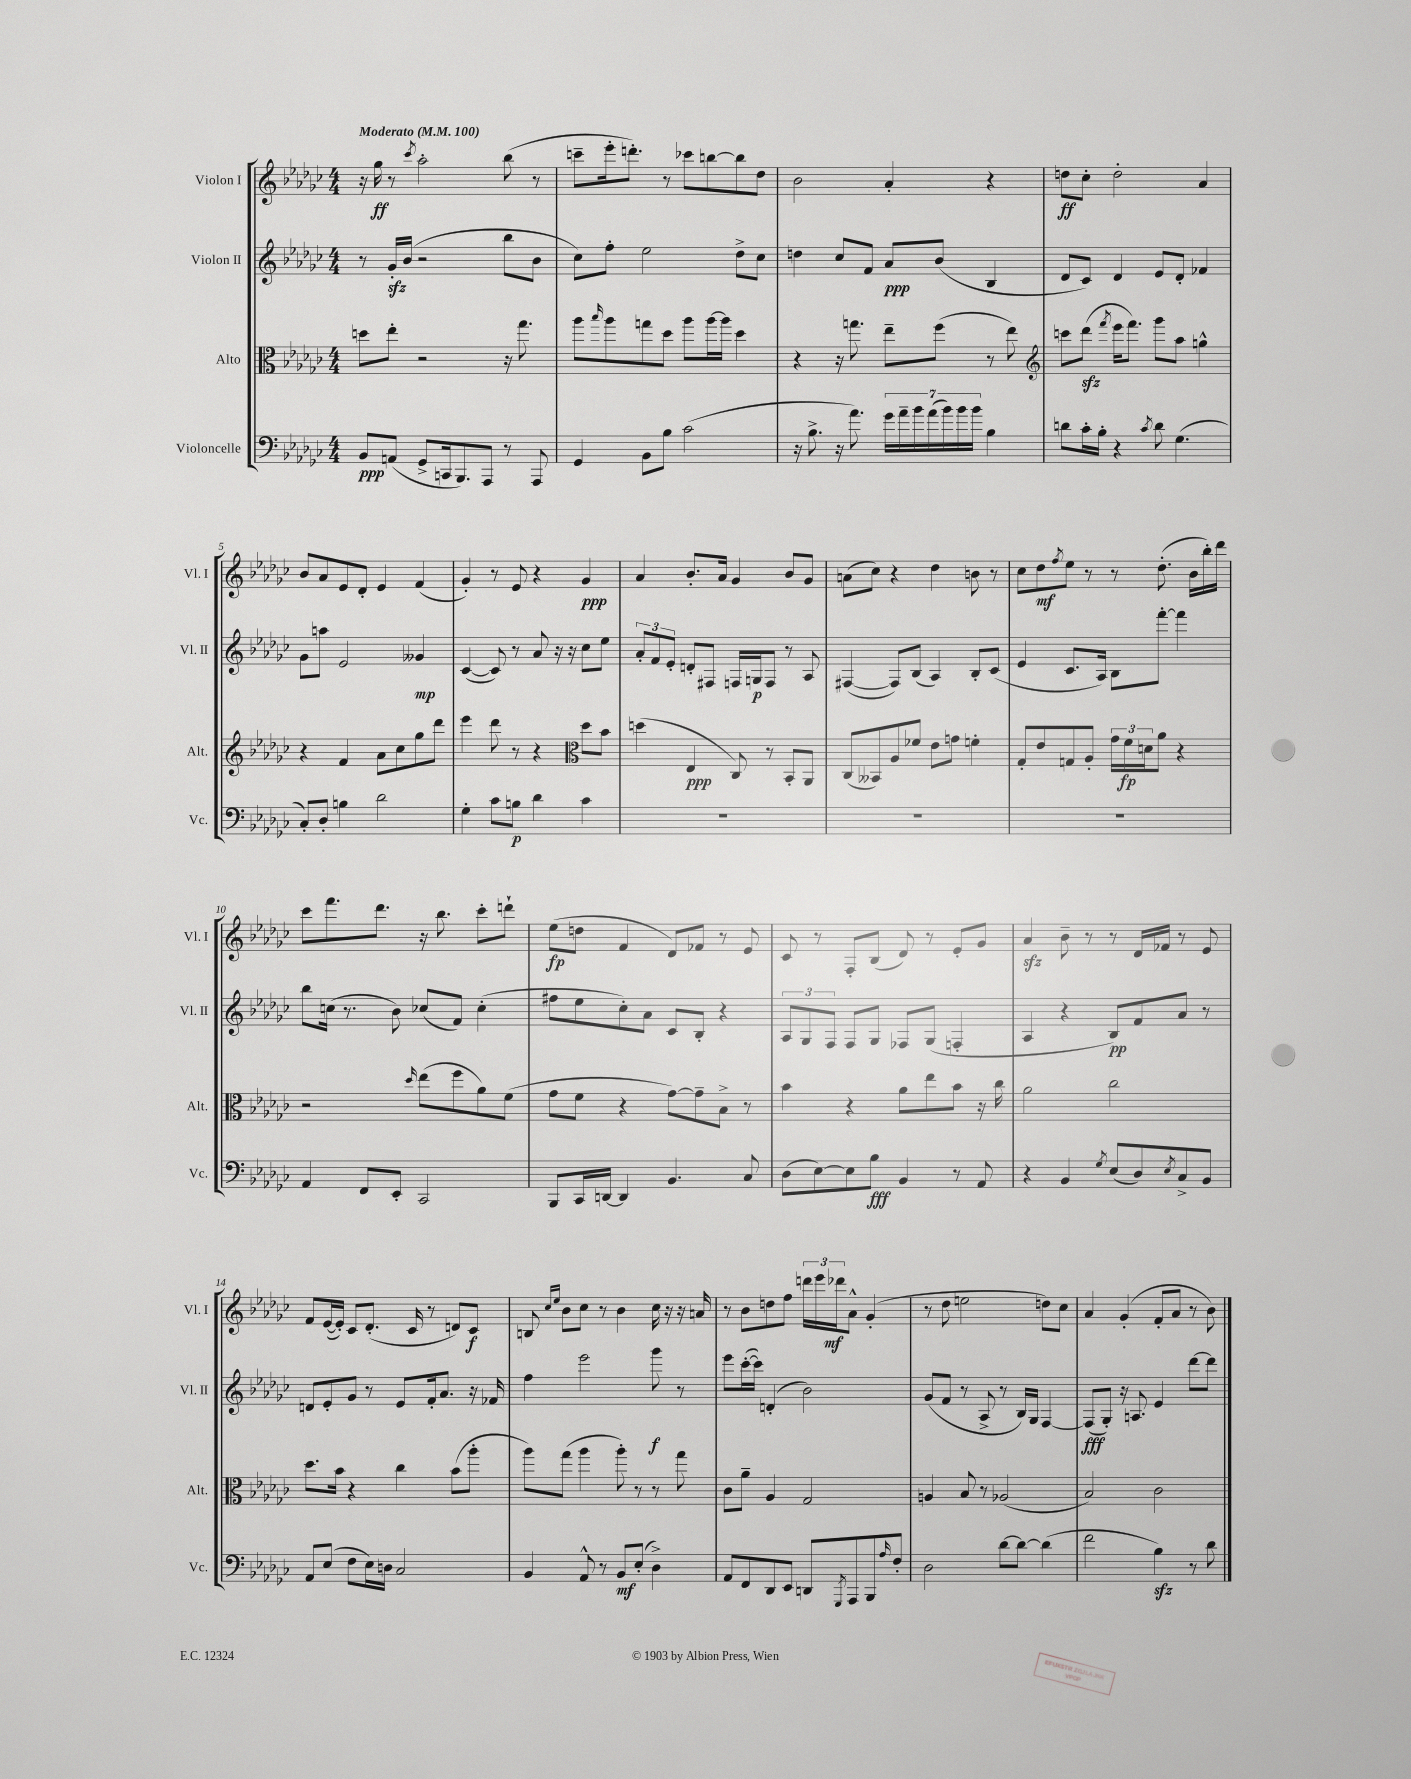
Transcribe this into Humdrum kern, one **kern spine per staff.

**kern	**kern	**kern	**kern
*staff4	*staff3	*staff2	*staff1
*clefF4	*clefC3	*clefG2	*clefG2
*k[b-e-a-d-g-c-]	*k[b-e-a-d-g-c-]	*k[b-e-a-d-g-c-]	*k[b-e-a-d-g-c-]
*M4/4	*M4/4	*M4/4	*M4/4
*MM100	*MM100	*MM100	*MM100
8BB-	8dd	8r	16r
.	.	.	16gg-
(8AA	8ee-'	16g-'	8r
.	.	(16b-	.
.	.	.	8qccc-
8GG-^	2r	2r	2aa-'
16CC	.	.	.
8.BBB-)	.	.	.
8AAA-	.	.	.
8r	16r	8bb-	(8bb-
.	8.gg-	.	.
8AAA-	.	8b-	8r
=	=	=	=
4GG-	8aa-	8cc-)	8ccc~
.	16qqbb-	.	.
.	8aa-	8ff'	16eee-'
.	.	.	8.ddd')
8BB-	8gg	2ee-	.
8B-	8dd-	.	8r
(2c-	8aa-	.	8ccc-
.	[16aa-	.	[8bb
.	16aa-]	.	.
.	4dd-	8dd-^	8bb]
.	.	8cc-	8dd-
=	=	=	=
16r	4r	4dd	2b-
8.B-^	.	.	.
16r	16r	8cc-	.
8.a-)	8.gg	.	.
.	.	8f	.
28g-	8ee-~	8a-	4a-'
28a-~	.	.	.
28b-	.	.	.
(28a-	.	.	.
.	(8ff	(8b-	.
28b-)	.	.	.
28b-	.	.	.
28b-	.	.	.
4B-	8r	4B-	4r
.	8ee-)	.	.
=	=	=	=
*	*clefG2	*	*
8d	8ccc	8d-	8dd
16c-'	(8ddd-	8c-)	8cc-'
16B-'	.	.	.
.	8qfff	.	.
4r	16eee-	4d-	2dd'
.	8.fff)	.	.
8qc-	.	.	.
8d	8ggg-	8e-	.
(4.G-	8aa-	8d-'	.
.	4gg^^	4f-	4a-
=	=	=	=
8C-')	4r	8g-	8b-
8D-'	.	8aa	8a-
4B	4f	2e-	8e-
.	.	.	8d-'
2d-	8a-	.	4e-
.	8cc-	.	.
.	8gg-	4g--	(4f
.	8ddd-	.	.
=	=	=	=
4G-'	4eee-	([4c-	4g-')
8c-	8ddd-	8c-])	8r
8B	8r	8r	8e-
4d-	4r	8a-	4r
.	.	16r	.
.	.	16r	.
*	*clefC3	*	*
4c-	8dd-	8cc-	4g-
.	8b-	8ee-	.
=	=	=	=
1r	(4dd	12a-'	4a-
.	.	12f	.
.	.	12e-'	.
.	4E-	8d'	8.b-'
.	.	8F#	.
.	.	.	16a-
.	8C-)	16F	4g-
.	.	16G	.
.	8r	8F	.
.	8BB-'	8r	8b-
.	8AA-	8A-	8g-
=	=	=	=
1r	(8C-	([4F#	(8a
.	8BB--)	.	8cc-)
.	8A-	8F#])	4r
.	8f-	(8B-	.
.	8e-	4A-)	4dd-
.	8g	.	.
.	4f'	8B-'	8b
.	.	(8c-	8r
=	=	=	=
1r	8G-'	4e-	8cc-
.	8e-	.	8dd-
.	.	.	8qff
.	8G	8.c-	8ee-
.	8A-'	.	8r
.	.	16A-)	.
.	24g-	8B-	8r
.	24f	.	.
.	24d	.	.
.	8a-	[8fff'	(8.dd-'
.	4r	4fff]	.
.	.	.	16b-
.	.	.	16bb-')
.	.	.	16ddd-
=	=	=	=
4AA-	2r	8bb-	8ccc-
.	.	(16cc	8.fff
.	.	8.r	.
8FF	.	.	.
.	.	.	8.ddd-
8EE-'	.	8b-)	.
.	16qqdd-	.	.
2CC-	(8ee-	(8cc-	16r
.	.	.	8.bb-
.	8ff	8f)	.
.	8a-)	(4cc-'	8ccc-'
.	(8f	.	8ddd`
=	=	=	=
8BBB-	8g-	8ff#	(8ee-
16CC-	8f	8ee-	8dd
[16DD	.	.	.
4DD]	4r	8cc-')	4f
.	.	8a-	.
4.BB-	[8g-)	8c-	8d-)
.	8g-~]	8B-'	8f-
.	8B-^	4r	8r
8C-	8r	.	8e-
=	=	=	=
(8D-	4b-	12A-	8c-
.	.	12G-	.
[8E-)	.	.	8r
.	.	12F	.
8E-]	4r	8F	8F'
8B-	.	8G-	(8B-
4BB-	8a-	8F-	8d-)
.	8ee-	(8G-	8r
8r	8b-	4F'	8e-'
8AA-	16r	.	8g-
.	16cc-	.	.
=	=	=	=
4r	2a-	4A-	4a-
4BB-	.	4r	8b-~
.	.	.	8r
8qG-	.	.	.
(8E-	2cc-	8B-)	8r
8D-)	.	8f	16d-
.	.	.	16f-
8qE-	.	.	.
8C-^	.	8a-	8r
8BB-	.	8r	8e-
=	=	=	=
8AA-	8.dd-	8d	8f
(8E-	.	8e-'	([16e-
.	16b-	.	16e-'])
8F	4r	8g-	8c-
16E-)	.	8r	(8.d-'
16D	.	.	.
2C-	4cc-	8e-	.
.	.	.	16c-
.	.	16f'	8r
.	.	8.a-	.
.	(8b-	.	8d)
.	8aa-'	16r	8c-
.	.	16f-	.
=	=	=	=
4BB-	8aa-)	4ff	8B
.	.	.	16qqcc-
.	.	.	16qqee-
.	(8gg-	.	8b-
8AA-^^	4aa-	2eee-	8cc-
8r	.	.	8r
8BB-	8aa-')	.	4b-
(8E-'	8r	.	.
4D-^)	8r	8ggg-	16cc-
.	.	.	16r
.	8gg-	8r	16r
.	.	.	16a
=	=	=	=
8AA-	8c-	8eee-	8r
8FF	8a-~	([16ccc-'	8b-
.	.	16ccc-])	.
8DD-	4A-	(4d'	8dd
8EE-	.	.	8ff
8DD	2G-	2b-)	24ddd
.	.	.	24eee-
.	.	.	24ddd-
8qGGG-	.	.	.
8AAA-	.	.	8a-^^
8BBB-	.	.	(4g-'
16qqA-	.	.	.
8F'	.	.	.
=	=	=	=
2D-	4A	(8g-	8r
.	.	8f	8dd-
.	8B-	8r	2ee
.	8r	8A-^	.
[8d-	(2A-	8r	.
8d-_	.	16B-)	.
.	.	16G-	.
(4d-]	.	[4F	8dd)
.	.	.	8cc-
=	=	=	=
2f	2B-)	(8F]	4a-
.	.	8G-')	.
.	.	16r	(4g-'
.	.	8.A	.
4B-)	2c-	4e-	8f'
.	.	.	8a-
8r	.	[8ddd-	8r
8d-	.	8ddd-]	8b-)
==	==	==	==
*-	*-	*-	*-
